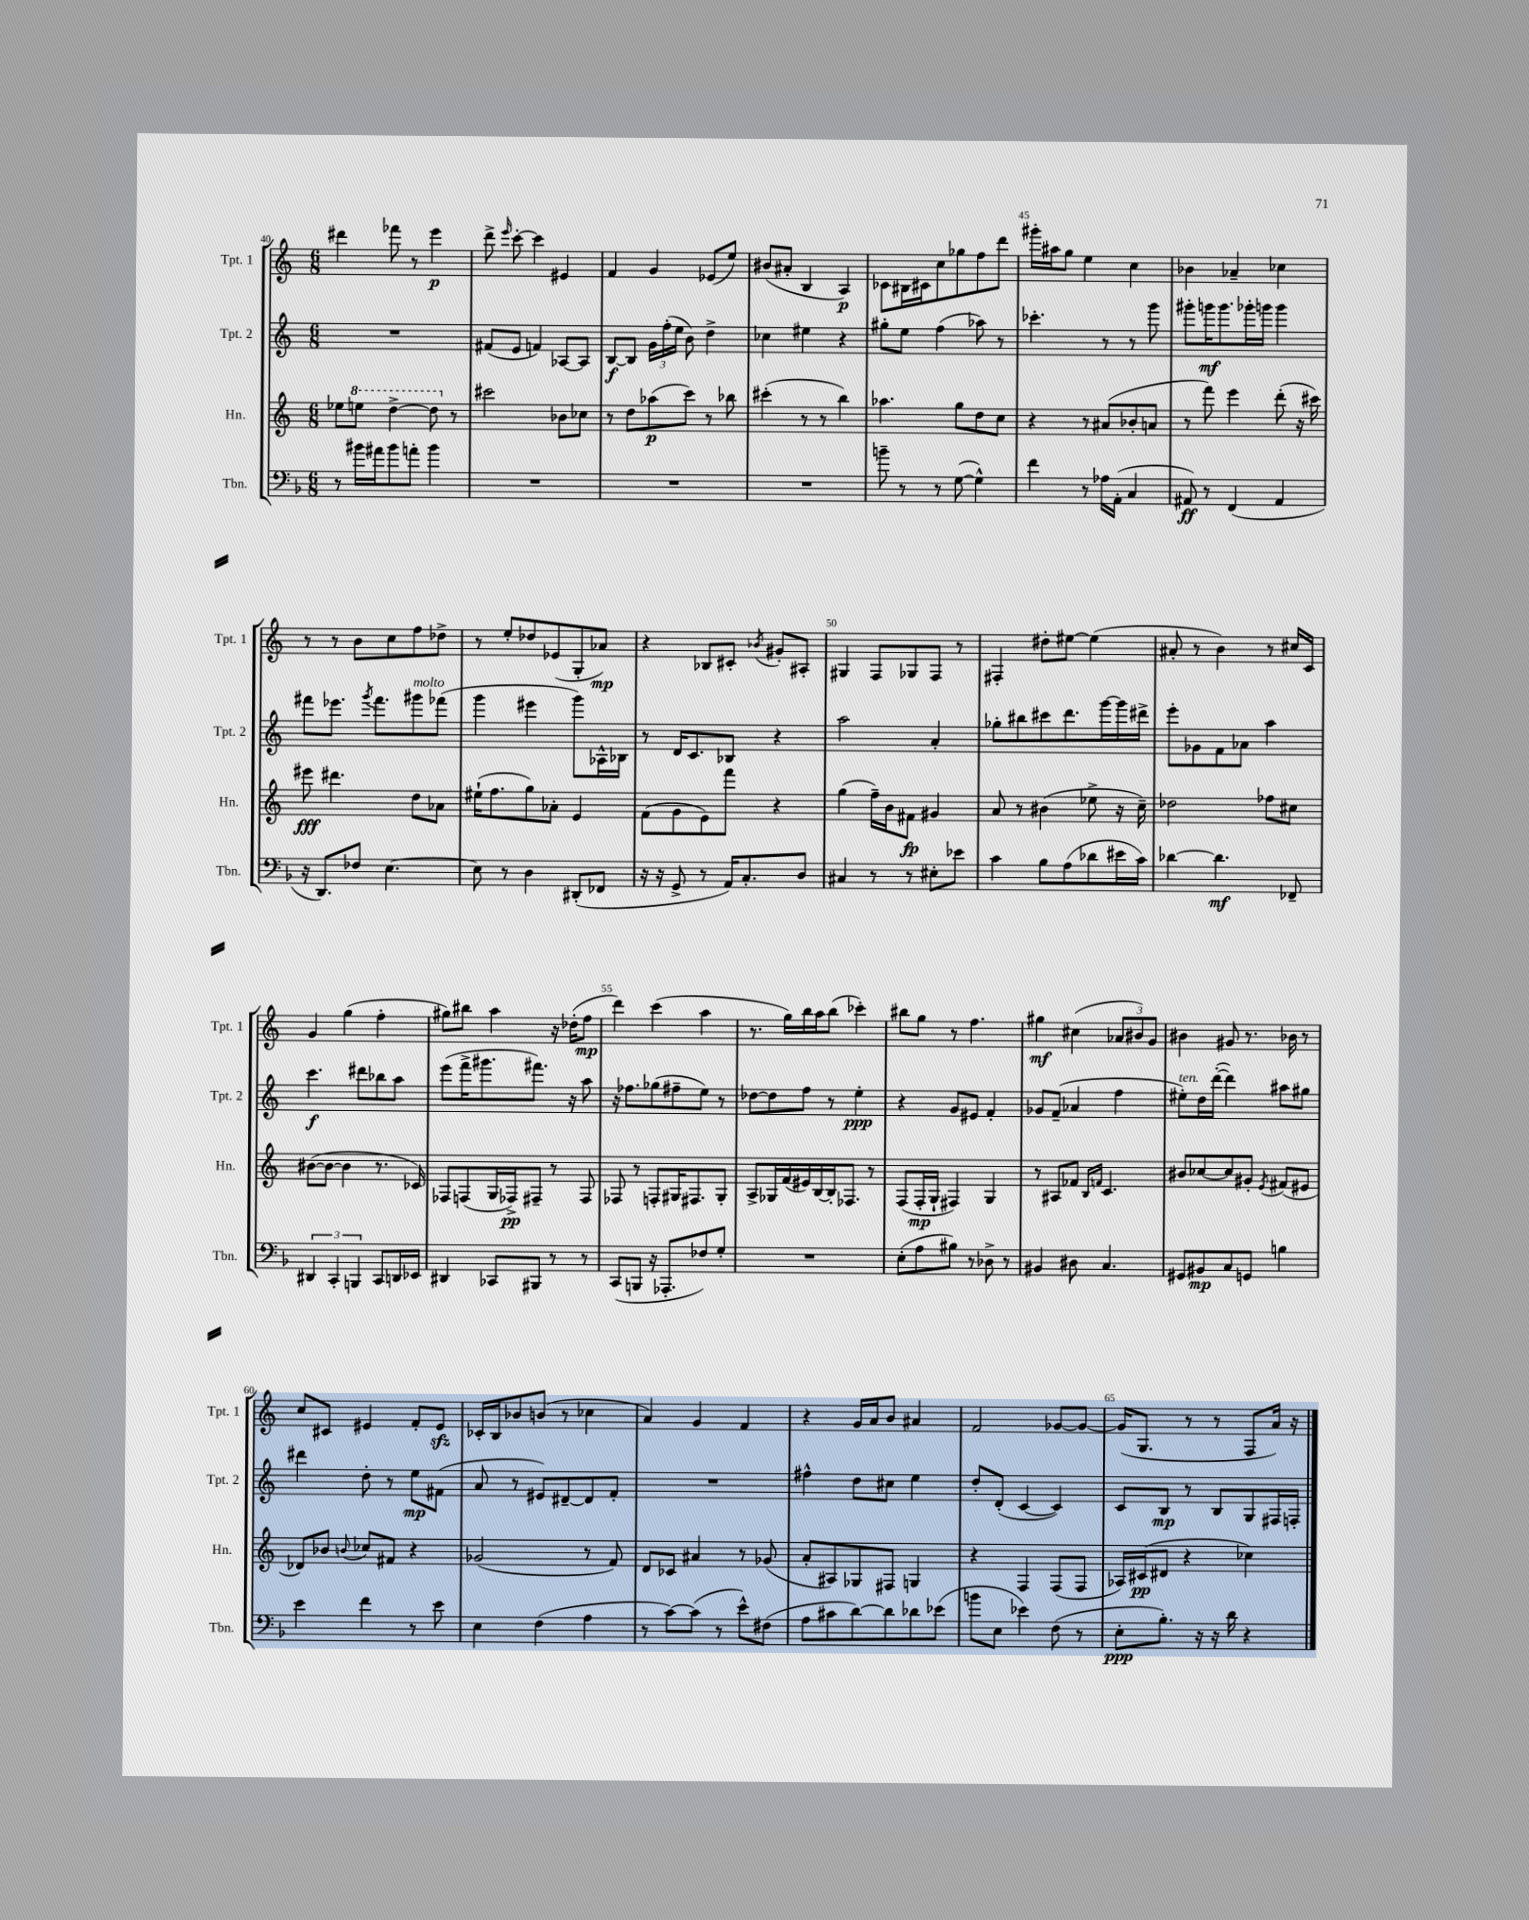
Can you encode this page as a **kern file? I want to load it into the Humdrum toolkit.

**kern	**kern	**kern	**kern
*staff4	*staff3	*staff2	*staff1
*clefF4	*clefG2	*clefG2	*clefG2
*k[b-]	*k[]	*k[]	*k[]
*M6/8	*M6/8	*M6/8	*M6/8
8r	8ee-	2.r	4ddd#
16b#	8eee	.	.
16a#	.	.	.
8b#	[4ddd^	.	8fff-
8a'	.	.	8r
4b#	8ddd]	.	4eee
.	8r	.	.
=	=	=	=
2.r	2ccc#	(8f#	8ddd^
.	.	.	16qqeee
.	.	8e	[8ccc'
.	.	4f)	4ccc]
.	8b-	[8A-	4e#
.	8cc-	8A-]	.
=	=	=	=
2.r	8r	[8B	4f
.	8dd	8B]	.
.	(8aa-	24g	4g
.	.	(24ff'	.
.	.	24ee	.
.	8ccc)	8b)	.
.	8r	4dd^	(8e-
.	8bb-	.	8ee)
=	=	=	=
2.r	(4ccc#'	4cc-	(8b#
.	.	.	8a#'
.	8r	4ee#	4B
.	8r	.	.
.	4bb)	4r	4A)
=	=	=	=
8b~	4.aa-	8gg#'	8c-
8r	.	8ee	16B#
.	.	.	16c#
8r	.	(4ff	8cc
([8G	8gg	.	8gg-
4G^^])	8dd	8aa-)	8ff
.	8cc	8r	8ddd
=	=	=	=
4f	4r	4.ccc-'	16ggg#'
.	.	.	16aa#
.	.	.	8gg
8r	8r	.	4ee
16A-	(8a#	8r	.
(16AA'	.	.	.
4C	8b-'	8r	4cc
.	8a	8ggg	.
=	=	=	=
8AA#)	8r	8ggg#'	4b-
8r	8fff)	16ggg	.
.	.	8.ggg	.
(4FF	4eee	.	4a-~
.	.	16ggg-'	.
.	.	16ggg	.
4AA#	(8ddd'	4ggg	4cc-
.	16r	.	.
.	16ccc#)	.	.
=	=	=	=
16r	8eee#	8fff#	8r
8.DD)	.	.	.
.	4.ddd#	8.eee-	8r
8F-	.	.	8b
.	.	8qggg	.
.	.	8.fff#	.
[4.E	.	.	8cc
.	8dd	8ggg#	8ff
.	8a-	(8fff-	8dd-^
=	=	=	=
8E]	(16ee#`	4ggg	8r
.	8.ff	.	.
8r	.	.	8ee'
4D	8gg)	4eee#	8dd-
.	8a-'	.	(8e-
(8DD#'	4e	8ggg)	8G'
8FF-	.	16A-^^	8a-)
.	.	16B-	.
=	=	=	=
16r	(8f	8r	4r
16r	.	.	.
8GG^	8g	16d	.
.	.	8.c	.
8r	8e)	.	8B-
16AA)	8fff	8B-	8c#'
8.C'	.	.	.
.	.	.	8qb-
.	4r	4r	8g#'
8D	.	.	8A#'
=	=	=	=
4C#	(4gg	2aa	4G#
8r	16ff~)	.	8F
.	16b	.	.
8r	8f#	.	8G-
8E#'	4g#	4a'	8F
8e-	.	.	8r
=	=	=	=
4c	8a	8gg-'	4F#'
.	8r	8bb#	.
8B-	(4b#	8ccc#	8dd#'
(8A	.	8.ddd	[8ee#
8d-	8ee-^	.	(4ee#]
.	.	[16ggg	.
16e#	16r	16ggg]	.
16c)	16cc~)	16ddd#^	.
=	=	=	=
[4d-	2dd-	8eee'	8a#'
.	.	8g-	8r
4.d-]	.	8f	4b)
.	.	8a-	.
.	8ff-	4aa	8r
8FF-~	8cc#	.	16cc#
.	.	.	16c
=	=	=	=
6DD#	([8b#	4.ccc	4g
.	8b#_	.	.
6CC'	.	.	.
.	4b#]	.	(4gg
6BBB	.	.	.
.	.	8ddd#	.
8CC	8.r	8bb-	4ff'
16DD	.	8aa	.
16EE-	16c-)	.	.
=	=	=	=
4DD#	8F-	(8eee	8gg#)
.	(8F	16fff^	8bb#
.	.	8.ggg#	.
8CC-	16G	.	4aa
.	16F-^)	.	.
8BBB#	8F#~	8.fff#)	.
8r	8r	.	16r
.	.	16r	(16dd-'
8r	8F#	8aa	8ff
=	=	=	=
(8CC	8F-	16r	4ddd)
.	.	8.ff-	.
8BBB	8r	.	.
16r	8F'	(8gg-	(4ccc
8.AAA-'	.	.	.
.	16G#	8ff#~	.
.	8.F#	.	.
8F-)	.	8ee)	4aa
8G'	8G#'	8r	.
=	=	=	=
2.r	8A^	[8dd-	8.r
.	16G-	8dd-]	.
.	(16f	.	16gg)
.	16e#)	8ff	16bb
.	[16B	.	16aa
.	16B']	8r	(8bb
.	8.F-	.	.
.	.	4ee'	4ccc-')
.	8r	.	.
=	=	=	=
(8E'	(8F	4r	8bb#
8A	16F'	.	8gg
.	16G`	.	.
8B#)	4F#)	8g	8r
8r	.	8e#	4.ff
8D-^	4G	4f'	.
8r	.	.	.
=	=	=	=
4BB#	8r	8g-	4gg#
.	8A#	(8f~	.
8D#	8f-	4a-	(4cc#
.	16qqB	.	.
.	16qqf	.	.
4.C	4.c	.	.
.	.	4ff	12a-
.	.	.	12b#)
.	.	.	12g
=	=	=	=
8GG#	8b#	8ee#')	4b#
8BB#	[8cc-	16dd	.
.	.	([16ddd'	.
8C	8cc-]	4ddd])	8g#
8GG	8g#'	.	8.r
.	8qe	.	.
4B	(8f#	8aa#	.
.	.	.	16b-
.	8e#	8gg#	8r
=	=	=	=
4e	8d-)	4ddd#	8cc
.	8b-	.	8c#
.	8qqb	.	.
4f	8cc-	8dd'	4e#
.	8f#	8r	.
8r	4r	8ee	8f'
8e	.	(8f#	8e#
=	=	=	=
4E	(2g-	8a	16c-'
.	.	.	16B
.	.	8r	8b-
(4F	.	8e#)	(8b
.	.	[8d#~	8r
4A	8r	8d#]	4cc-
.	8f)	8f'	.
=	=	=	=
8r	8d	2.r	4a)
[8c)	8c-	.	.
(8c]	4a#	.	4g
8r	.	.	.
8e^^)	8r	.	4f
(8F#	(8g-	.	.
=	=	=	=
8A	8a'	4ff#^^	4r
8c#	8A#)	.	.
[8d)	8G-	8dd	16g
.	.	.	16a
8d]	8F#	8cc#	8b
8d-	4G	4ee	4a#
(8e-	.	.	.
=	=	=	=
8b	4r	8dd'	2f
8E	.	(8d'	.
4e-)	4F	[4c	.
(8F	(8F	4c])	[8g-
8r	8F	.	8g-_
=	=	=	=
8E'	16A-)	8c	(16g-]
.	(16c#	.	8.G
8.B-')	8d#	8B	.
.	4r	8r	8r
16r	.	.	.
16r	.	8B	8r
16d	.	.	.
4r	4cc-)	8G	8F
.	.	16F#	16a)
.	.	16F'	16r
==	==	==	==
*-	*-	*-	*-
